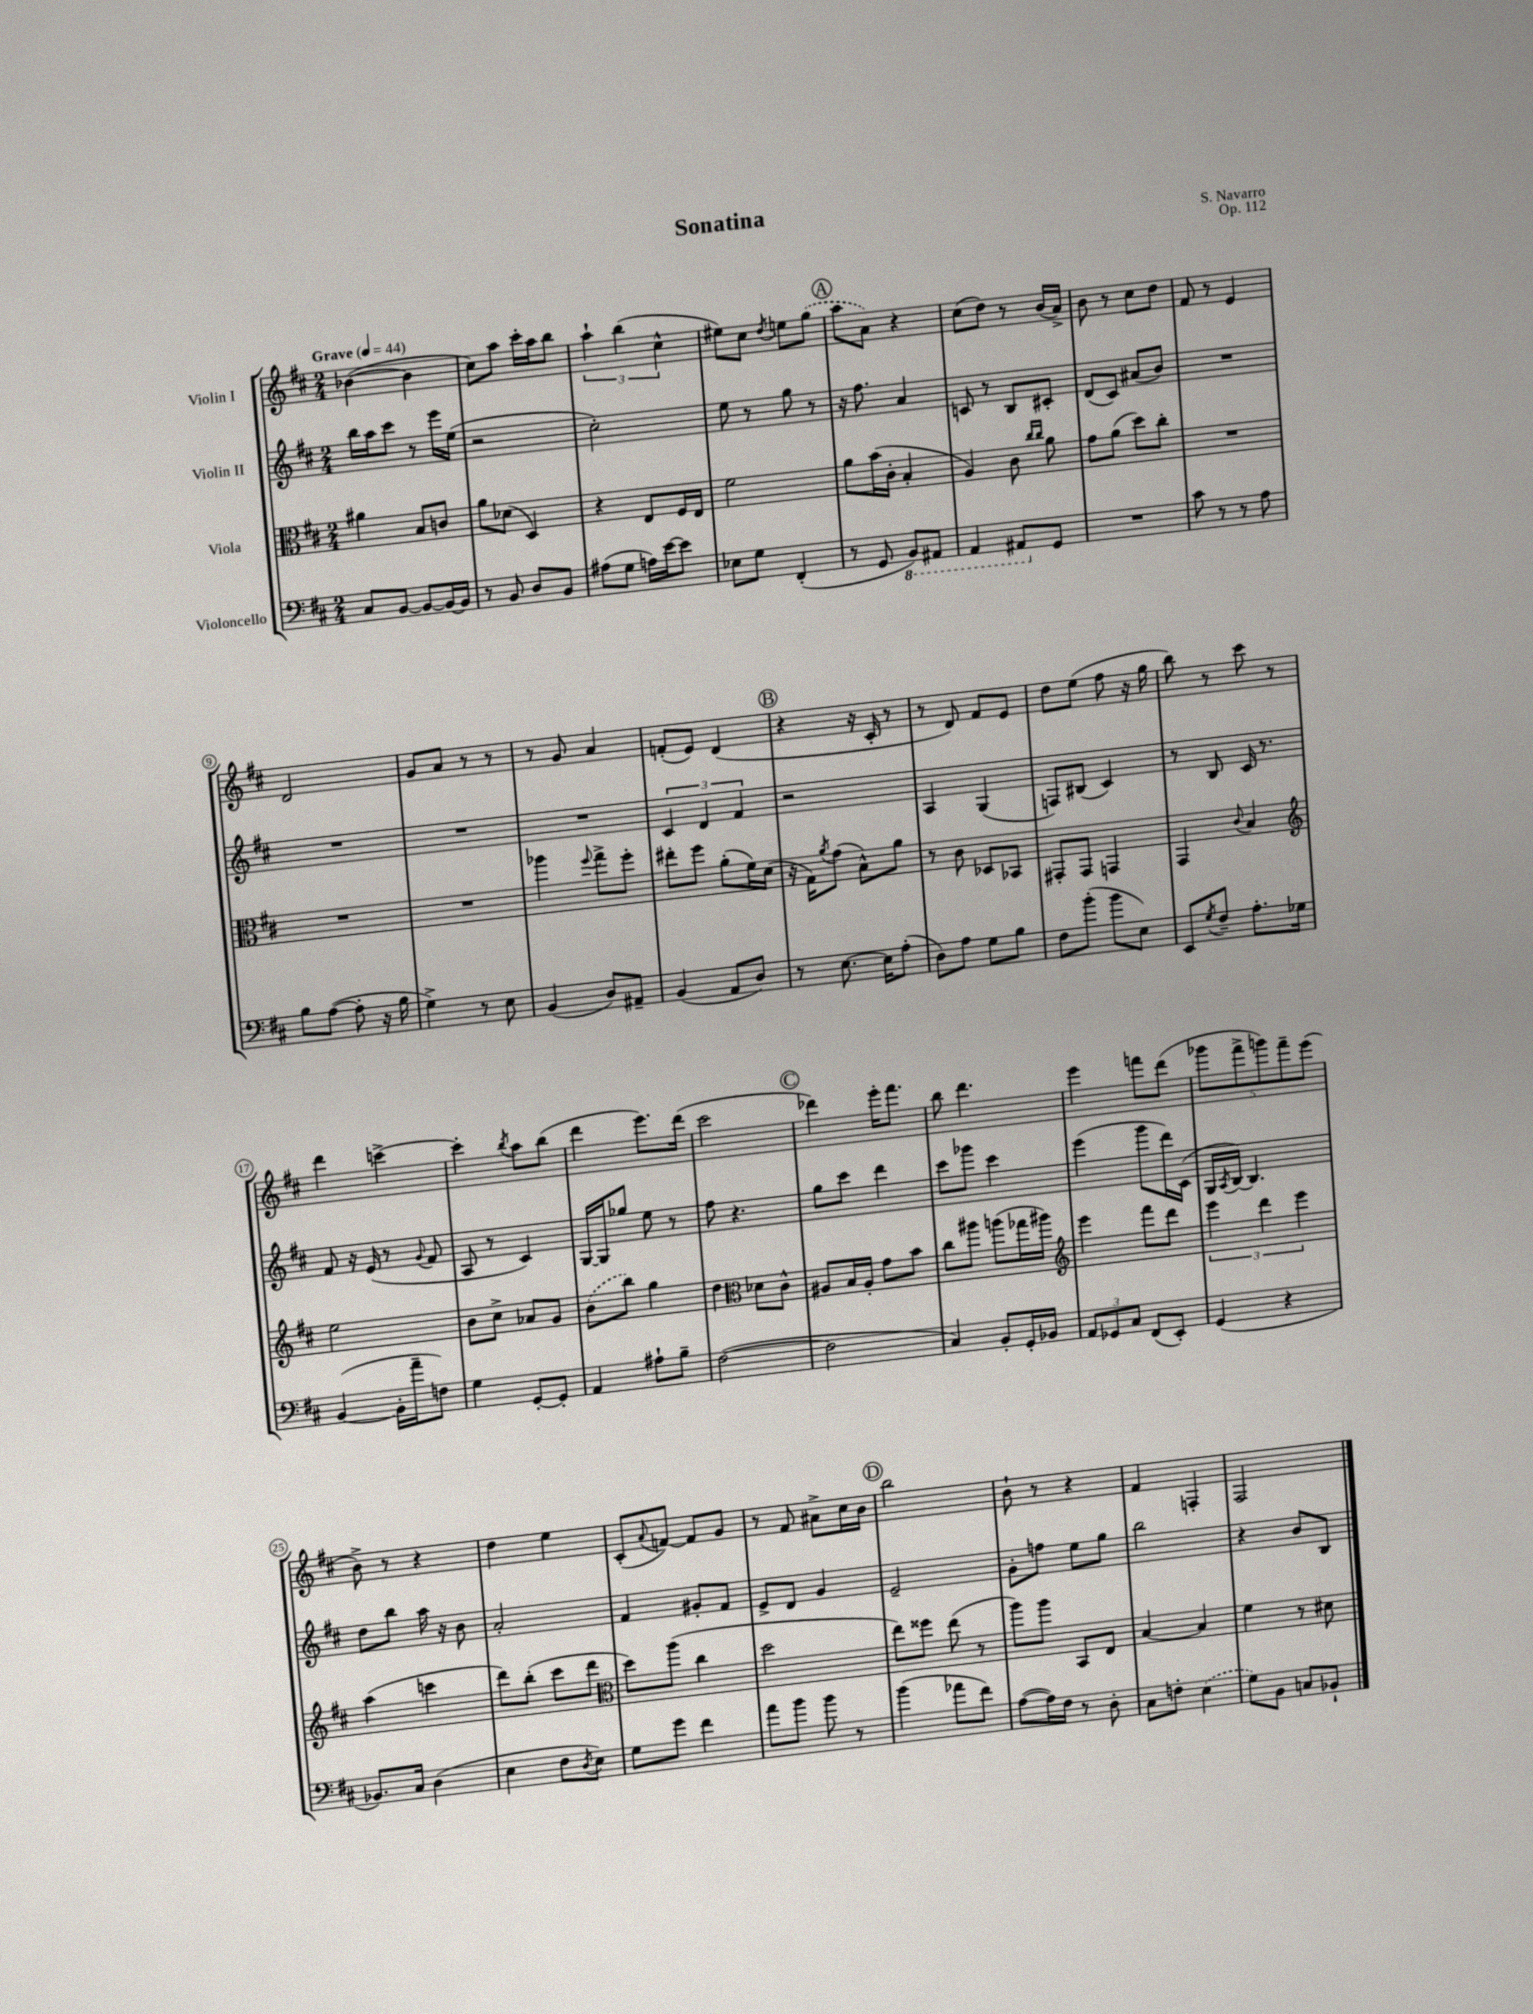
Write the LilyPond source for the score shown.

\header { title = "Sonatina" composer = "S. Navarro" opus = "Op. 112" }
<<
\new StaffGroup <<
\new Staff = "s0" \with { instrumentName = "Violin I" } {
    \clef treble \key d \major \numericTimeSignature \time 2/4 \tempo "Grave" 4 = 44
    bes'4~( bes'4 |
    cis''8) a''8 cis'''16-. a''16 b''8 |
    \tuplet 3/2 { a''4-! b''4( cis''4-^ } |
    eis''8) cis''8 \acciaccatura { d''8 } e''8 \once \slurDashed g''8( |
    \mark \markup { \circle "A" } a''8 a'8) r4 |
    cis''8( d''8) r8 b'16( a'16->) |
    b'8 r8 cis''8 d''8 |
    fis'8 r8 e'4 |
    d'2 |
    g'8 a'8 r8 r8 |
    r8 g'8 a'4 |
    f'8-.( e'8) d'4( |
    \mark \markup { \circle "B" } r4 r16 cis'16-. r8 |
    r8 d'8) fis'8 e'8 |
    d''8 e''8( fis''8 r16 g''16 |
    b''8) r8 cis'''8 r8 |
    d'''4 c'''4~-> |
    c'''4-. \acciaccatura { b''8 } a''8 b''8( |
    d'''4 e'''8.) d'''16( |
    cis'''2 |
    \mark \markup { \circle "C" } des'''4) e'''16-. fis'''8. |
    b''8 d'''4. |
    e'''4 f'''8 d'''8( |
    \tuplet 5/4 { ges'''8 fis'''8-> g'''8) fis'''8-- e'''8( } |
    b'8->) r8 r4 |
    d''4 e''4 |
    cis'8-.( \appoggiatura { a'8 } f'8~) f'8 g'8 |
    r8 fis'8 ais'8-> cis''16 b'16 |
    \mark \markup { \circle "D" } b''2 |
    b'8-! r8 r4 |
    fis'4 f4-. |
    fis2 \bar "|." |
}
\new Staff = "s1" \with { instrumentName = "Violin II" } {
    \clef treble \key d \major \numericTimeSignature \time 2/4
    b''16 a''16 cis'''8 r8 e'''16 e''16( |
    r2 |
    cis''2-.) |
    e''8 r8 g''8 r8 |
    \mark \markup { \circle "A" } r16 fis''8. a'4 |
    c'8 r8 b8 cis'8-. |
    d'8( cis'8) ais'8( b'8) |
    R2 |
    R2 |
    R2 |
    R2 |
    \tuplet 3/2 { cis'4 d'4 fis'4 } |
    \mark \markup { \circle "B" } r2 |
    a4 g4( |
    f8) bis8( cis'4) |
    r8 b8 cis'16 r8. |
    fis'8 r16 e'16( r8 \appoggiatura { g'8 } fis'8 |
    a8 r8 cis'4) |
    g16~ g16 ges''8 e''8 r8 |
    fis''8 r4. |
    \mark \markup { \circle "C" } g''8 cis'''8 d'''4 |
    cis'''8 ges'''8 cis'''4 |
    e'''4( g'''8 d'''16) cis'16( |
    g16 \acciaccatura { a8 } b16~) b4. |
    d''8 b''8 a''16 r16 b'8 |
    a'2-. |
    fis'4 gis'8-. fis'8 |
    e'8-> d'8 g'4 |
    \mark \markup { \circle "D" } e'2-- |
    g'8-. f''8 e''8 g''8 |
    b''2 |
    r4 b'8 b8 \bar "|." |
}
\new Staff = "s2" \with { instrumentName = "Viola" } {
    \clef alto \key d \major \numericTimeSignature \time 2/4
    ais'4 b8 c'8 |
    a'8 des'8( d4) |
    r4 e8 fis16 e16 |
    fis'2 |
    \mark \markup { \circle "A" } a'8 b'16( cis'16-. b4-. |
    a4) cis'8 \grace { cis''16 cis''16 } a'8 |
    g'8 a'8( d''8) cis''8-. |
    R2 |
    R2 |
    R2 |
    aes''4 \appoggiatura { fis''8 } g''8-> fis''8-. |
    eis''8-. fis''8 a'8-.( fis'16) d'16( |
    \mark \markup { \circle "B" } r16 g16) \acciaccatura { a'8 } g'8( b8-^) a'8 |
    r8 cis'8 des8 bes,8 |
    gis,8-. gis,8 g,4 |
    g,4 \appoggiatura { cis'8 } b4 |
    \clef treble e''2 |
    b'8 cis''8-> aes'8 g'8 |
    \once \slurDashed b'8( b''8) g''4 |
    d''4 \clef alto des'8 cis'8-^ |
    \mark \markup { \circle "C" } ais8 b16 ais16-. g'8 b'8 |
    cis''8 ais''8 a''8( ges''16 ais''16) |
    \clef treble e'''4 fis'''8 d'''8 |
    \tuplet 3/2 { e'''4 d'''4 e'''4 } |
    a''4( c'''4 |
    d'''8) b''8-.( cis'''8 d'''8 |
    \clef alto d''8) a''8( cis''4 |
    d''2 |
    \mark \markup { \circle "D" } e''8) fisis''8 e''8( r8 |
    a''8) a''8 b,8 e8 |
    b4~ b4 |
    fis'4 r8 dis'8 \bar "|." |
}
\new Staff = "s3" \with { instrumentName = "Violoncello" } {
    \clef bass \key d \major \numericTimeSignature \time 2/4
    cis8 b,8~ b,8~ b,16~ b,16 |
    r8 b,8 d8 b,8 |
    ais8( g8 a16) e'16~ e'8 |
    ees8 g8 fis,4-.( |
    \mark \markup { \circle "A" } r8 g,8 \ottava #-1 b,,8) ais,,8 |
    a,,4 ais,,8 \ottava #0 g,8 |
    R2 |
    cis'8 r8 r8 a8 |
    b8 a8~( a8-. r16 b16 |
    g4->) r8 e8 |
    b,4( d8) ais,8-- |
    b,4( a,8 d8) |
    \mark \markup { \circle "B" } r8 e8.~ e16 a8-.( |
    d8) a8 g8 b8 |
    fis8 b'8-.( b'8 e8) |
    e,8 \acciaccatura { g8 } fis8-- a8.-. ges16 |
    b,4~( b,16-. a'16-- f8) |
    g4 g,8~-. g,8-. |
    a,4 ais8-! b8-- |
    fis2~( |
    \mark \markup { \circle "C" } fis2 |
    cis4) b,8-. g,16-. bes,16 |
    \tuplet 3/2 { a,8 ges,8 cis8 } fis,8( e,8-.) |
    g,4( r4 |
    bes,8.) cis16 d4( |
    e4 fis8 \acciaccatura { d8 } e8) |
    g8 g'8 fis'4 |
    a'8 b'8 b'8 r8 |
    \mark \markup { \circle "D" } b'4( aes'8 fis'8) |
    a8~( a16) fis16 r8 d8-. |
    cis8 f8-. \once \slurDashed e4( |
    g8) b,8 c8 bes,8-! \bar "|." |
}
>>
>>
\layout { \context { \Score \override BarNumber.stencil = #(make-stencil-circler 0.1 0.3 ly:text-interface::print) } }
